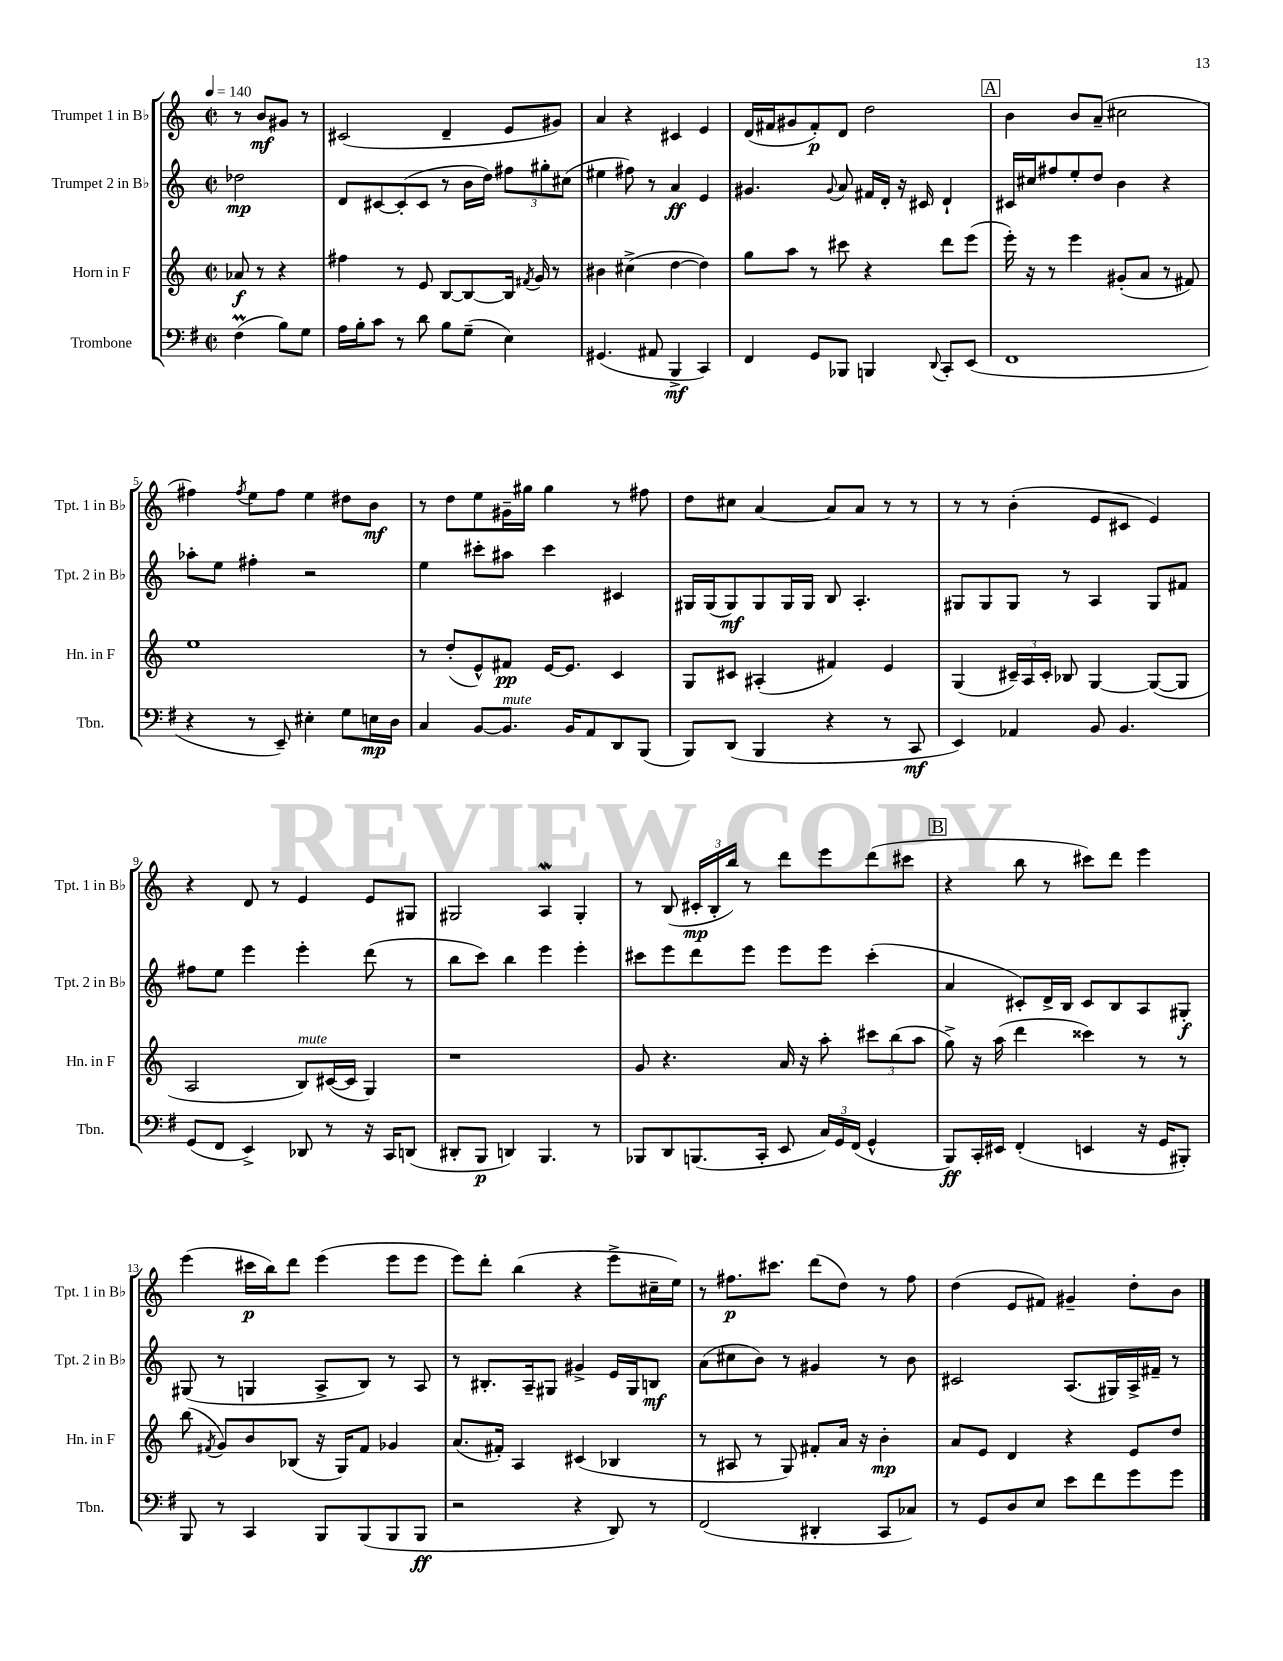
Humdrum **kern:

**kern	**dynam	**kern	**dynam	**kern	**dynam	**kern	**dynam
*part4	*part4	*part3	*part3	*part2	*part2	*part1	*part1
*staff4	*staff4	*staff3	*staff3	*staff2	*staff2	*staff1	*staff1
*I"Trombone	*	*I"Horn in F	*	*I"Trumpet 2 in B♭	*	*I"Trumpet 1 in B♭	*
*I'Tbn.	*	*I'Hn. in F	*	*I'Tpt. 2 in B♭	*	*I'Tpt. 1 in B♭	*
*clefF4	*	*clefG2	*	*clefG2	*	*clefG2	*
*k[f#]	*	*k[]	*	*k[]	*	*k[]	*
*M2/2	*	*M2/2	*	*M2/2	*	*M2/2	*
*met(c|)	*	*met(c|)	*	*met(c|)	*	*met(c|)	*
*MM140	*	*MM140	*	*MM140	*	*MM140	*
=	=	=	=	=	=	=	=
(4F#m\	.	8a-X/	f	2dd-X\	mp	8r	.
.	.	8r	.	.	.	8b/L	mf
8B\L)	.	4r	.	.	.	8g#X/J	.
8G\J	.	.	.	.	.	8r	.
=1	=1	=1	=1	=1	=1	=1	=1
16A\LL	.	4ff#X\	.	8d/L	.	(2c#X/	.
16B'\J	.	.	.	.	.	.	.
8c\J	.	.	.	[8c#X/	.	.	.
8r	.	8r	.	(8c#'/]	.	.	.
8d\	.	8e/	.	8c#/J	.	.	.
8B\L	.	[8B/L	.	8r	.	4d~/	.
(8G~\J	.	8B/_	.	16b\LL	.	.	.
.	.	.	.	16dd\JJ)	.	.	.
4E\)	.	16B/Jk]	.	12ff#X\L	.	8e/L	.
.	.	8qf#X/	.	.	.	.	.
.	.	16g/	.	.	.	.	.
.	.	.	.	12gg#X'\	.	.	.
.	.	8r	.	.	.	8g#X/J)	.
.	.	.	.	(12cc#X\J	.	.	.
=2	=2	=2	=2	=2	=2	=2	=2
(4.GG#X/	.	4b#X\	.	4ee#X\	.	4a/	.
.	.	(4cc#X^\	.	8ff#X\)	.	4r	.
8AA#X/	.	.	.	8r	.	.	.
4BBB^/	mf	[4dd\	.	4a/	ff	4c#X/	.
4CC/)	.	4dd\])	.	4e/	.	4e/	.
=3	=3	=3	=3	=3	=3	=3	=3
4FF#/	.	8gg\L	.	4.g#X/	.	(16d/LL	.
.	.	.	.	.	.	16f#X/J	.
.	.	8aa\J	.	.	.	8g#X/	.
8GG/L	.	8r	.	.	.	8f#'/)	p
.	.	.	.	8qqg#/	.	.	.
8BBB-X/J	.	8ccc#X\	.	8a/	.	8d/J	.
4BBBn/	.	4r	.	16f#X/LL	.	2dd\	.
.	.	.	.	16d'/JJ	.	.	.
.	.	.	.	16r	.	.	.
.	.	.	.	16c#X/	.	.	.
8qqDD/	.	.	.	.	.	.	.
8CC'/L	.	8ddd\L	.	4d`/	.	.	.
(8EE/J	.	(8eee\J	.	.	.	.	.
!!LO:REH:place=s1:t=A
=4	=4	=4	=4	=4	=4	=4	=4
1FF#	.	16eee'\)	.	16c#X/LL	.	4b\	.
.	.	16r	.	16cc#X/J	.	.	.
.	.	8r	.	8ff#X/	.	.	.
.	.	4eee\	.	8ee'/	.	8b/L	.
.	.	.	.	8dd/J	.	(8a~/J	.
.	.	(8g#X'/L	.	4b\	.	2cc#X\	.
.	.	8a/J	.	.	.	.	.
.	.	8r	.	4r	.	.	.
.	.	8f#X/)	.	.	.	.	.
!!LO:LB:g=z
=5	=5	=5	=5	=5	=5	=5	=5
4r	.	1ee	.	8aa-X'\L	.	4ff#X\)	.
.	.	.	.	8ee\J	.	.	.
.	.	.	.	.	.	8qff#/	.
8r	.	.	.	4ff#X'\	.	8ee\L	.
8EE~/)	.	.	.	.	.	8ff#\J	.
4E#X'\	.	.	.	2r	.	4ee\	.
8G\L	.	.	.	.	.	8dd#X\L	.
16En\L	mp	.	.	.	.	8b\J	mf
16D\JJ	.	.	.	.	.	.	.
=6	=6	=6	=6	=6	=6	=6	=6
4C/	.	8r	.	4ee\	.	8r	.
.	.	(8dd'/L	.	.	.	8dd\L	.
[8BB/L	.	8e^^/)	.	8ccc#X'\L	.	8ee\	.
!LO:TX:a:i:t=mute	!	!	!	!	!	!	!
8.BB/J]	.	8f#X/J	pp	8aa#X\J	.	16g#X~\L	.
.	.	.	.	.	.	16gg#X\JJ	.
.	.	[16e/KL	.	4ccc#\	.	4gg#\	.
16BB/KL	.	8.e/J]	.	.	.	.	.
8AA/	.	.	.	.	.	.	.
8DD/	.	4c/	.	4c#X/	.	8r	.
(8BBB/J	.	.	.	.	.	8ff#X\	.
=7	=7	=7	=7	=7	=7	=7	=7
8BBB/L)	.	8G/L	.	16G#X/LL	.	8dd\L	.
.	.	.	.	(16G#/J	.	.	.
(8DD/J	.	8c#X/J	.	8G#/)	mf	8cc#X\J	.
4BBB/	.	(4A#X'/	.	8G#/	.	[4a/	.
.	.	.	.	16G#/L	.	.	.
.	.	.	.	16G#/JJ	.	.	.
4r	.	4f#X/)	.	8B/	.	8a/L]	.
.	.	.	.	4.A'/	.	8a/J	.
8r	.	4e/	.	.	.	8r	.
8CC/	mf	.	.	.	.	8r	.
=8	=8	=8	=8	=8	=8	=8	=8
4EE/)	.	(4G/	.	8G#X/L	.	8r	.
.	.	.	.	8G#/	.	8r	.
4AA-X/	.	24c#X~/LL)	.	8G#/J	.	(4b'\	.
.	.	24A/	.	.	.	.	.
.	.	24c#'/JJ	.	.	.	.	.
.	.	8B-X/	.	8r	.	.	.
8BB/	.	[4G/	.	4A/	.	8e/L	.
4.BB/	.	.	.	.	.	8c#X/J	.
.	.	(8G/L_	.	8G#/L	.	4e/)	.
.	.	8G/J]	.	8f#X/J	.	.	.
!!LO:LB:g=z
=9	=9	=9	=9	=9	=9	=9	=9
(8GG/L	.	2A/	.	8ff#X\L	.	4r	.
8FF#/J	.	.	.	8ee\J	.	.	.
4EE^/)	.	.	.	4eee\	.	8d/	.
.	.	.	.	.	.	8r	.
!	!	!LO:TX:a:i:t=mute	!	!	!	!	!
8DD-X/	.	8B/L)	.	4eee'\	.	4e/	.
8r	.	([16c#X/L	.	.	.	.	.
.	.	16c#/JJ]	.	.	.	.	.
16r	.	4G/)	.	(8ddd\	.	8e/L	.
16CC/KL	.	.	.	.	.	.	.
(8DDn/J	.	.	.	8r	.	8G#X/J	.
=10	=10	=10	=10	=10	=10	=10	=10
8DD#X'/L	.	1r	.	8bb\L	.	2G#X/	.
8BBB/J	p	.	.	8ccc\J)	.	.	.
4DDn/)	.	.	.	4bb\	.	.	.
4.BBB/	.	.	.	4eee\	.	4AW/	.
.	.	.	.	4eee'\	.	4G#'/	.
8r	.	.	.	.	.	.	.
=11	=11	=11	=11	=11	=11	=11	=11
8BBB-X/L	.	8g/	.	8ccc#X\L	.	8r	.
8DD/	.	4.r	.	8eee\	.	(8B/	.
(8.BBBn/	.	.	.	8ddd\	.	24c#X'/LL	mp
.	.	.	.	.	.	24B'/	.
.	.	.	.	.	.	24bb/JJ)	.
.	.	.	.	8eee\J	.	8r	.
16CC'/Jk	.	.	.	.	.	.	.
8EE/	.	16a/	.	8eee\L	.	8ddd\L	.
.	.	16r	.	.	.	.	.
24C/LL)	.	8aa'\	.	8eee\J	.	8eee\	.
24GG/	.	.	.	.	.	.	.
(24FF#/JJ	.	.	.	.	.	.	.
4GG^^/	.	12ccc#X\L	.	(4ccc#'\	.	(8ddd\	.
.	.	(12bb\	.	.	.	.	.
.	.	.	.	.	.	8ccc#X\J	.
.	.	12aa\J	.	.	.	.	.
!!LO:REH:place=s1:t=B
=12	=12	=12	=12	=12	=12	=12	=12
8BBB/L)	ff	8gg^\)	.	4a/	.	4r	.
16CC'/L	.	16r	.	.	.	.	.
16EE#X/JJ	.	(16aa\	.	.	.	.	.
(4FF#'/	.	4ddd\	.	8c#X'/L)	.	8bb\	.
.	.	.	.	16d^/L	.	8r	.
.	.	.	.	16B/JJ	.	.	.
4EEn/	.	4ccc##X\)	.	8c#/L	.	8ccc#X\L)	.
.	.	.	.	8B/	.	8ddd\J	.
16r	.	8r	.	8A/	.	4eee\	.
16GG/KL	.	.	.	.	.	.	.
8BBB#X'/J)	.	8r	.	8G#X'/J	f	.	.
!!LO:LB:g=z
=13	=13	=13	=13	=13	=13	=13	=13
8BBB/	.	(8bb\	.	(8G#X/	.	(4eee\	.
.	.	8qf#X/	.	.	.	.	.
8r	.	8g/L)	.	8r	.	.	.
4CC/	.	8b/	.	4Gn/	.	16ccc#X\LL	p
.	.	.	.	.	.	16bb\J)	.
.	.	(8B-X/J	.	.	.	8ddd\J	.
8BBB/L	.	16r	.	8A^/L	.	(4eee\	.
.	.	16G/KL)	.	.	.	.	.
(8BBB/	.	8f#/J	.	8B/J)	.	.	.
8BBB/	.	4g-X/	.	8r	.	8eee\L	.
8BBB/J	ff	.	.	8A/	.	8eee\J	.
=14	=14	=14	=14	=14	=14	=14	=14
2r	.	(8.a/L	.	8r	.	8eee\L)	.
.	.	.	.	8.B#X'/L	.	8ddd'\J	.
.	.	16f#X'/Jk)	.	.	.	.	.
.	.	4A/	.	.	.	(4bb\	.
.	.	.	.	16A~/k	.	.	.
.	.	.	.	8G#X/J	.	.	.
4r	.	(4c#X/	.	4g#X^/	.	4r	.
8DD/)	.	4B-X/	.	16e/LL	.	8eee^\L	.
.	.	.	.	16G#/J	.	.	.
8r	.	.	.	8Bn/J	mf	16cc#X~\L	.
.	.	.	.	.	.	16ee\JJ)	.
=15	=15	=15	=15	=15	=15	=15	=15
(2FF#/	.	8r	.	(8a\L	.	8r	.
.	.	8A#X/	.	8cc#X\	.	8.ff#X\L	p
.	.	8r	.	8b\J)	.	.	.
.	.	.	.	.	.	8.ccc#X\J	.
.	.	8G/)	.	8r	.	.	.
4DD#X'/	.	8f#X'/L	.	4g#X/	.	(8ddd\L	.
.	.	16a/Jk	.	.	.	8dd\J)	.
.	.	16r	.	.	.	.	.
8CC/L	.	4b'\	mp	8r	.	8r	.
8C-X/J)	.	.	.	8b\	.	8ff#\	.
=16	=16	=16	=16	=16	=16	=16	=16
8r	.	8a/L	.	2c#X/	.	(4dd\	.
8GG/L	.	8e/J	.	.	.	.	.
8D/	.	4d/	.	.	.	8e/L	.
8E/J	.	.	.	.	.	8f#X/J)	.
8e\L	.	4r	.	(8.A/L	.	4g#X~/	.
8f#\	.	.	.	.	.	.	.
.	.	.	.	16G#X/L)	.	.	.
8g\	.	8e/L	.	16A^/	.	8dd'\L	.
.	.	.	.	16f#X~/JJ	.	.	.
8g\J	.	8dd/J	.	8r	.	8b\J	.
==	==	==	==	==	==	==	==
*-	*-	*-	*-	*-	*-	*-	*-
